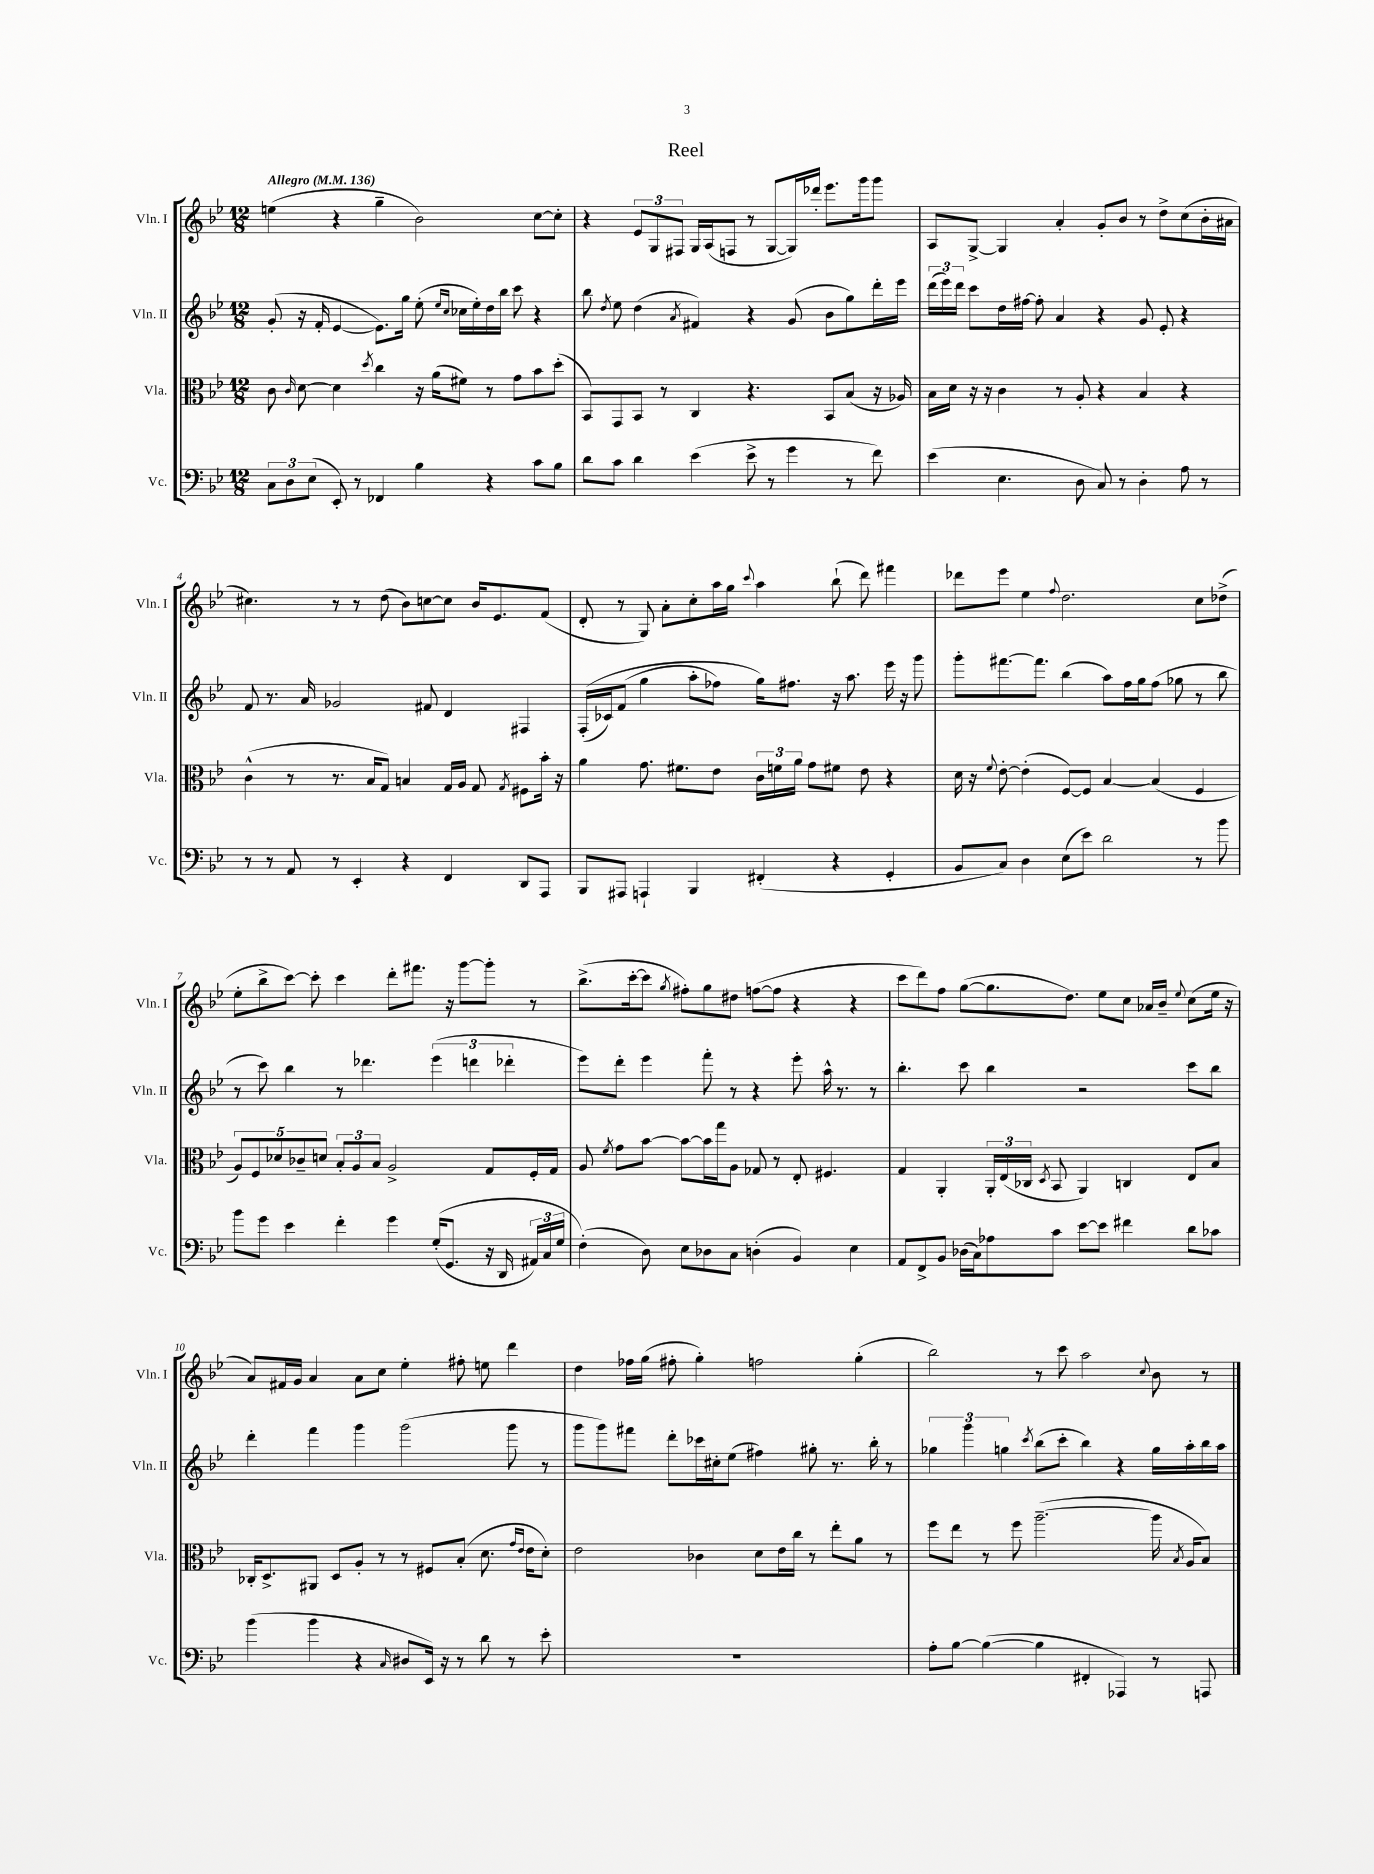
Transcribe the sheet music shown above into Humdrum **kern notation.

**kern	**kern	**kern	**kern
*staff4	*staff3	*staff2	*staff1
*clefF4	*clefC3	*clefG2	*clefG2
*k[b-e-]	*k[b-e-]	*k[b-e-]	*k[b-e-]
*M12/8	*M12/8	*M12/8	*M12/8
*MM136	*MM136	*MM136	*MM136
12C\L	8c\	(8g'/	(4ee\
12D\	.	.	.
.	16qqc/	.	.
.	[8d\	16r	.
(12E-\J	.	.	.
.	.	16f'/	.
8EE-'/)	4d\]	[4e-/	4r
8r	.	.	.
.	8qdd/	.	.
4FF-/	4cc\	8.e-\]L)	4gg~\
.	.	16gg\Jk	.
4B-\	16r	(8ee-'\	2b-\)
.	(16a\LK	.	.
.	.	16qqee-/LL	.
.	.	16qqcc/JJ	.
.	8f#\J)	16cc-\LL	.
.	.	16ee-'\)	.
4r	8r	16dd\	.
.	.	16bb-\JJ	.
.	8g\L	8ccc\	.
8c\L	8b-\	4r	[8cc\L
8B-\J	(8dd'\J	.	8cc'\]J
=	=	=	=
8d\L	8BB-/L)	8bb-\	4r
.	.	8qdd/	.
8c\J	8GG/	8ee-\	.
4d\	8BB-/J	(4dd\	12e-/L
.	.	.	12G/
.	8r	.	.
.	.	.	12F#/J
.	.	8qa/	.
(4e-\	4C/	4f#/)	16G/LL
.	.	.	(16A/J
.	.	.	8F/J
8e-^\	4.r	4r	8r
8r	.	.	[8G/L
4g\	.	(8g/	16G/]L)
.	.	.	16ddd-'/JJ
.	8BB-/L	8b-\L	8.eee-\L
8r	(8B-/J	8gg\)	.
.	.	.	16ggg\k
8f\)	16r	16ddd'\L	8ggg\J
.	16A-/)	16eee-\JJ	.
=	=	=	=
(4e-\	16B-\LL	(24ddd\LL	8A/L
.	.	24eee-\)	.
.	16d\JJ	.	.
.	.	24ddd\JJ	.
.	16r	8ccc\L	[8G^/J
.	16r	.	.
4.E-\	4c\	16dd\L	4G/]
.	.	[16ff#\JJ	.
.	.	8ff#'\]	.
.	8r	4a/	4a'/
8D\	8A'/	.	.
8C/)	4r	4r	8g'/L
8r	.	.	8b-/J
4D'\	4B-/	8g/	8r
.	.	8e-'/	8dd^\L
8A\	4r	4r	(8cc\
8r	.	.	16b-'\L
.	.	.	16a#\JJ
=	=	=	=
8r	(4c^^\	8f/	4.cc#\)
8r	.	8.r	.
8AA/	8r	.	.
.	.	16a/	.
8r	8.r	2g-/	8r
4EE-'/	.	.	8r
.	16B-/LK	.	.
.	8G/J)	.	(8dd\
4r	4B/	.	8b-\L)
.	.	8f#/	[8cc\
4FF/	16G/LL	4d/	8cc\]J
.	16A/JJ	.	.
.	8G/	.	16b-/LK
.	.	.	8.e-/
.	8qG/	.	.
8DD/L	8F#\L	4F#/	.
8AAA/J	16b-'\Jk	.	(8f/J
.	16r	.	.
=	=	=	=
8BBB-/L	4a\	&((16F'/LL	8d'/
.	.	16c-/J)	.
8AAA#/J	.	(8f/J	8r
4AAA`/	8.g\	4gg\	8G/)
.	.	.	8a'\L
.	8.f#\L	.	.
4BBB-/	.	8aa'\L	8cc'\
.	8e-\J	8ff-\J)	16aa\L
.	.	.	16gg\JJ
.	.	.	8qqccc/
(4FF#'/	24c\LL	16gg\LK&)	4aa\
.	24f\	.	.
.	.	8.ff#\J	.
.	24a\JJ	.	.
.	8g\L	.	.
4r	8f#\J	16r	(8bb-`\
.	.	8.aa\	.
.	8e-\	.	8ddd\)
4GG'/	4r	16eee-\	4fff#\
.	.	16r	.
.	.	8ggg\	.
=	=	=	=
8BB-/L	16d\	8ggg'\L	8ddd-\L
.	16r	.	.
.	8qqf/	.	.
8C/J)	[8e-'\	[8.fff#\	8eee-\J
4D\	(4e-'\]	.	4ee-\
.	.	8.fff#\]J	.
.	.	.	8qqff/
(8E-\L	[8F/L)	(4bb-\	2.dd\
8e-\J)	8F/]J	.	.
2d\	[4B-/	8aa\L)	.
.	.	16ff\L	.
.	.	16gg\J	.
.	(4B-/]	(8ff\J	.
.	.	8gg-\	.
8r	4F/	8r	8cc\L
8b-\	.	8bb-\	(8dd-^\J
=	=	=	=
8b-\L	10A/L)	8r	8ee-'\L
.	10F/	.	.
8g\J	.	8ccc\)	8bb-^\
.	10d-/	.	.
4e-\	.	4bb-\	[8ccc\J)
.	10c-~/	.	.
.	.	.	8ccc'\]
.	10d/J	.	.
4f'\	12B-'/L	8r	4ccc\
.	12A/	.	.
.	.	4.ddd-\	.
.	12B-/J	.	.
4g\	2A^/	.	8ddd'\L
.	.	.	8.fff#\J
&((16G'/LK	.	(6eee-\	.
8.GG/J	.	.	16r
.	.	.	[8ggg\L
.	.	6ddd\	.
16r	8G/L	.	8ggg'\]J
16DD/	.	.	.
.	.	6ddd-'\	.
24AA#/LL)	16F'/L	.	8r
24C/	.	.	.
.	16G/JJ	.	.
24G/JJ	.	.	.
=	=	=	=
(4F'\&)	8A/	8eee-\L)	(8.bb-^\L
.	8qf/	.	.
.	8g\L	8ddd'\J	.
.	.	.	[16ccc'\k
8D\)	[8b-\J	4eee-\	8ccc\]J
.	.	.	8qgg/
8E-\L	8b-\_L	.	8ff#'\L)
8D-\	16b-\]L	8fff'\	8gg\
.	16gg\J	.	.
8C\J	8A\J	8r	8dd#\J
(4D'\	8G-/	4r	([8ff\L
.	8r	.	8ff\]J
4BB-/)	8E-'/	8eee-'\	4r
.	4.F#/	16aa^^\	.
.	.	8.r	.
4E-\	.	.	4r
.	.	8r	.
=	=	=	=
8AA/L	4G/	4.bb-'\	8ccc\L
8FF^/	.	.	8ddd\)
8BB-/J	4AA'/	.	8ff\J
(16D-\LL	.	8ccc\	([8gg\L
16C\J)	.	.	.
8A-\	24AA'/LL	4bb-\	8.gg\]
.	(24E-/	.	.
.	24C-/JJ	.	.
.	8qD/	.	.
8c\J	8BB-/	.	.
.	.	.	8.dd\J)
[8e-\L	4AA/)	2r	.
8e-\]J	.	.	8ee-\L
4f#\	4C/	.	8cc\J
.	.	.	16a-/LL
.	.	.	16b-~/JJ
.	.	.	8qqee-/
8d\L	8E-/L	8ccc\L	(8cc\L
8c-\J	8B-/J	8bb-\J	16ee-\Jk
.	.	.	16r
=	=	=	=
(4b-\	16C-'/LK	4ddd'\	8a/L)
.	8.D^/	.	.
.	.	.	16f#/L
.	.	.	16g/JJ
4b-\	8AA#/J	4fff\	4a/
.	8D/L	.	.
4r	8A'/J	4ggg\	8a\L
.	8r	.	8cc\J
16qqC/	.	.	.
8D#/L	8r	(2ggg\	4ee-'\
16EE-/Jk)	8F#/L	.	.
16r	.	.	.
8r	(8B-'/J	.	8ff#'\
8d\	8.d\	.	8ee\
8r	.	8ggg\	4ddd\
.	16qqg/LL	.	.
.	16qqe-/JJ	.	.
.	16e-\LK	.	.
8e-'\	8d'\J)	8r	.
=	=	=	=
1.r	2e-\	8ggg\L	4dd\
.	.	8ggg\)	.
.	.	8fff#\J	16ff-\LL
.	.	.	(16gg\JJ
.	.	8ddd'\L	8ff#'\
.	4c-\	16ccc-\L	4gg'\)
.	.	16cc#'\J	.
.	.	(8ee-\J	.
.	8d\L	4ff#\)	2ff\
.	16e-\L	.	.
.	16cc\JJ	.	.
.	8r	8gg#'\	.
.	8ee-'\L	8.r	.
.	8a\J	.	(4gg'\
.	.	16bb-'\	.
.	8r	8r	.
=	=	=	=
8A'\L	8ff\L	6gg-\	2bb-\)
[8B-\J	8ee-\J	.	.
.	.	6ggg\	.
(4B-\_	8r	.	.
.	.	6gg\	.
.	8ff\	.	.
.	.	8qccc/	.
4B-\]	([2.aa~\	(8bb-\L	8r
.	.	8ccc'\J	8ccc\
4FF#'/	.	4bb-\)	2aa\
4AAA-/)	.	4r	.
.	.	.	8qqcc/
8r	16aa\]	16gg\LL	8b-\
.	8qB-/	.	.
.	16A/LK	16aa'\	.
8AAA/	8B-/J)	16bb-\	8r
.	.	16aa\JJ	.
==	==	==	==
*-	*-	*-	*-
